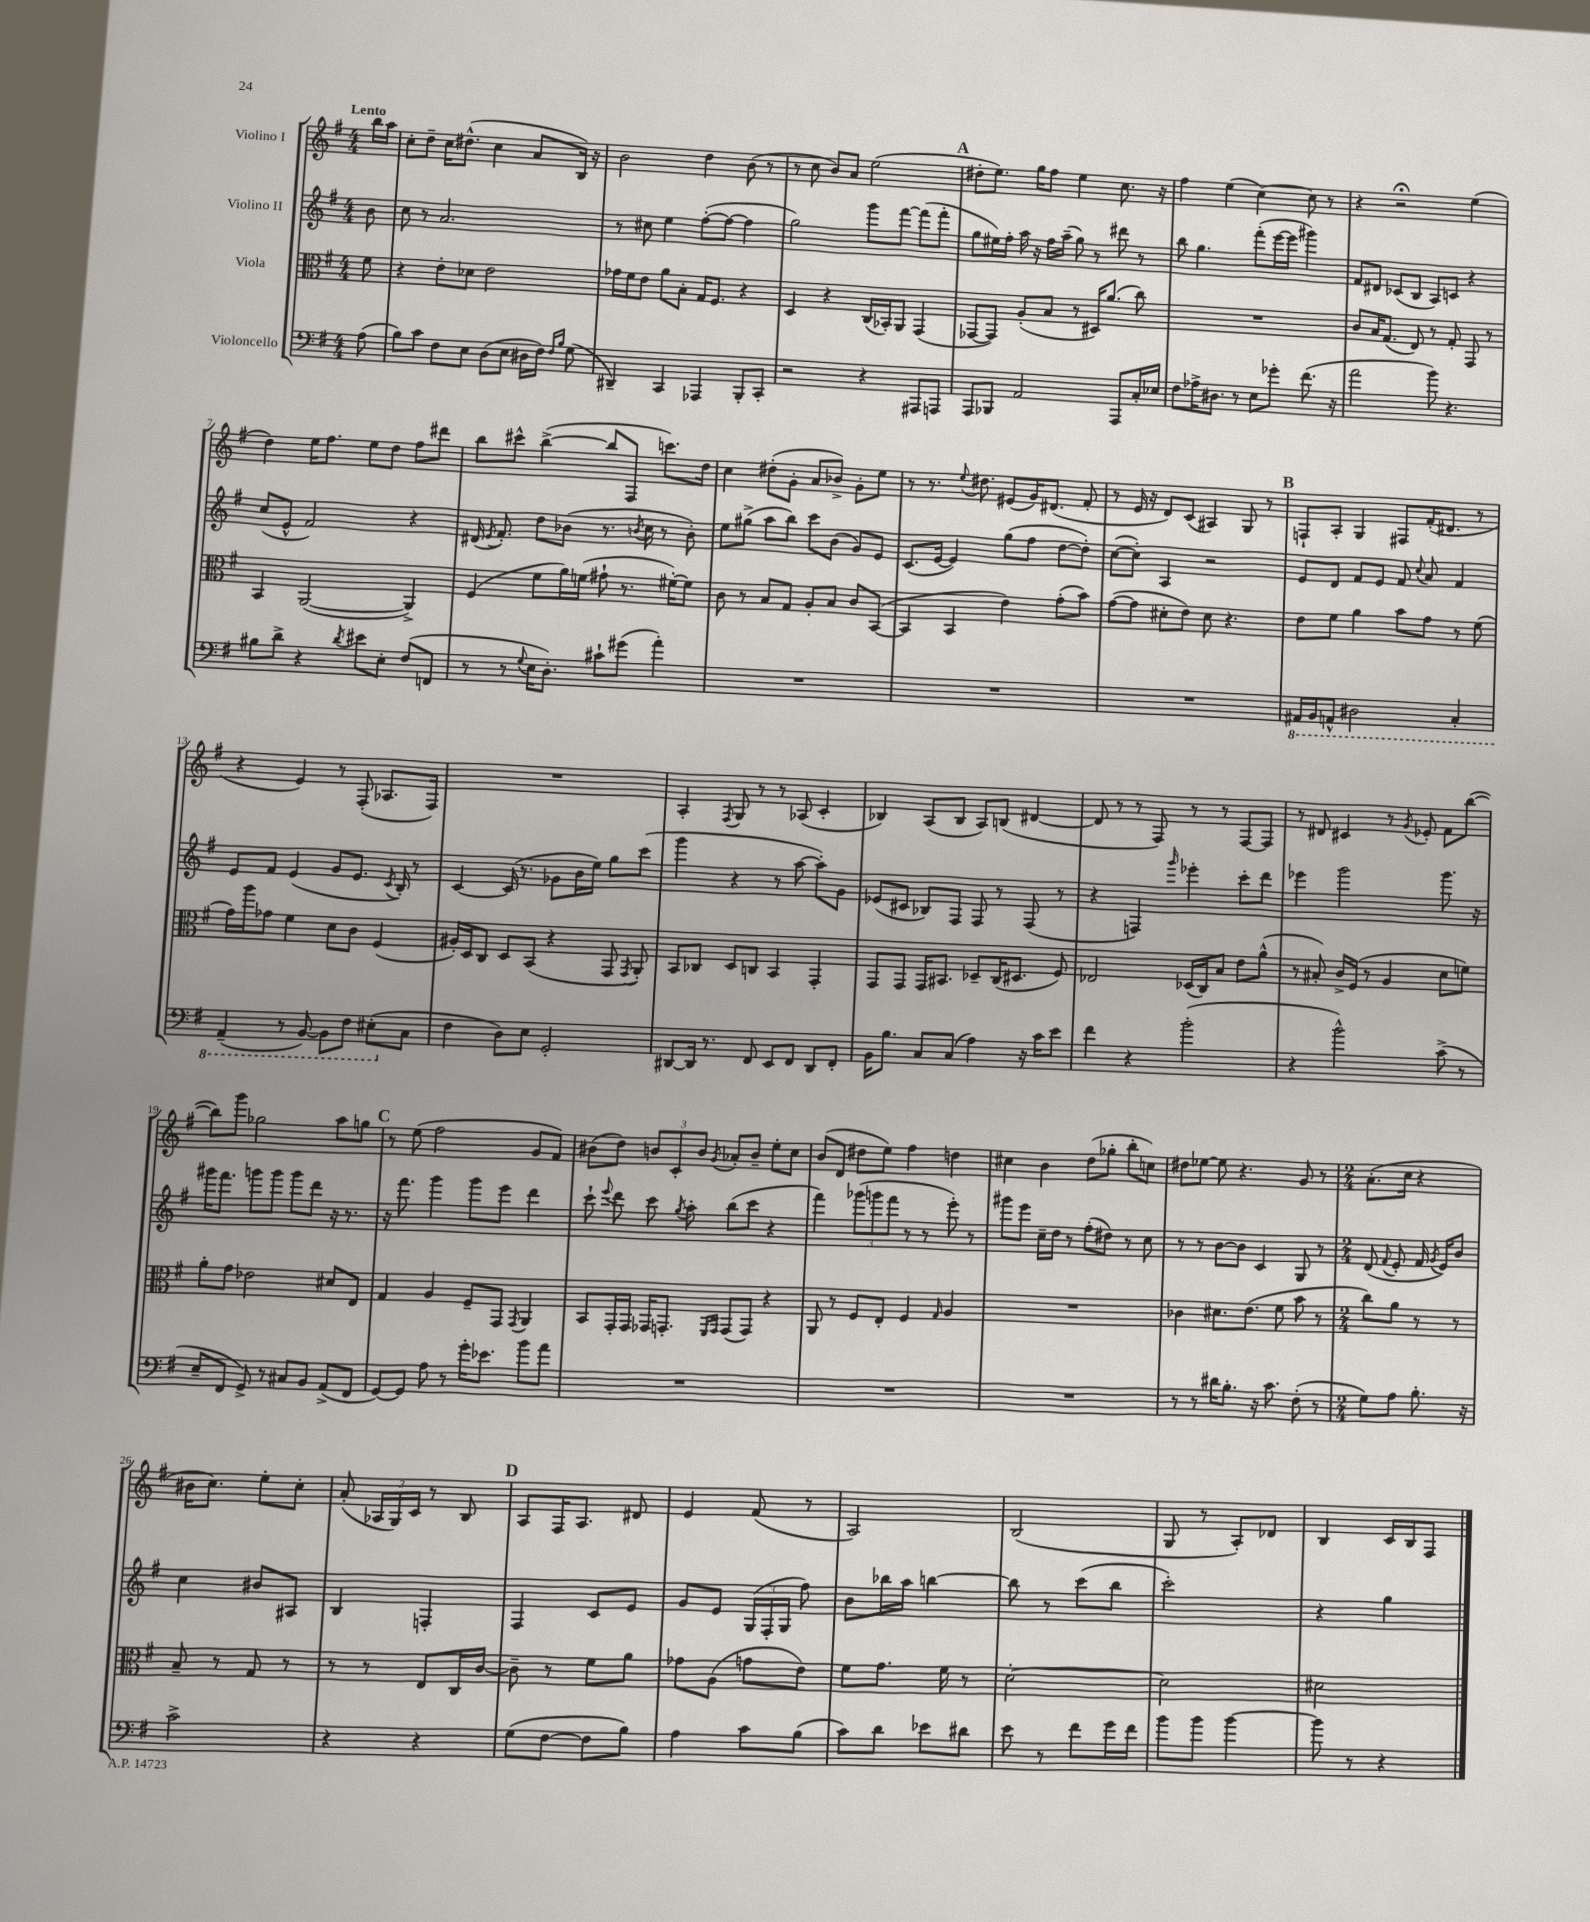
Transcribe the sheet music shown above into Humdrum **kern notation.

**kern	**kern	**kern	**kern
*staff4	*staff3	*staff2	*staff1
*clefF4	*clefC3	*clefG2	*clefG2
*k[f#]	*k[f#]	*k[f#]	*k[f#]
*M4/4	*M4/4	*M4/4	*M4/4
(8A\	8f#\	8b\	16bb\LL
.	.	.	16aa\JJ
=	=	=	=
8B\L)	4r	8cc\	8cc'\L
8c\J	.	8r	8dd~\J
8F#\L	8e'\L	2.a/	16cc\LK
.	.	.	(8.dd#^^\J
8E\J	8d-\J	.	.
(8D\L	2e\	.	4cc\
8E\J	.	.	.
16D#\LL	.	.	8a/L
16F#\JJ)	.	.	.
16qqF#/LL	.	.	.
16qqB/JJ	.	.	.
(8G\	.	.	16B/Jk)
.	.	.	16r
=	=	=	=
4DD#~/)	16g-\LL	8r	2b\
.	16f#\J	.	.
.	8e\J	8cc#\	.
4CC/	8a\L	4ee\	.
.	8B'\J	.	.
4AAA-/	16G/LK	([8ff#'\L	4dd\
.	8.F#/J	.	.
.	.	8ff#\_J	.
8BBB'/L	4r	4ff#\]	(8b\
8CC'/J	.	.	8r
=	=	=	=
2r	4D/	2gg\)	8r
.	.	.	8cc\
.	4r	.	8b/L)
.	.	.	8a/J
4r	(16C/LL	8ggg\L	(2ee\
.	16BB-'/J)	.	.
.	8AA/J	[8fff#\J	.
8AAA#/L	(4GG/	(8fff#\]L	.
8AAA/J	.	8fff#'\J	.
=	=	=	=
8AAA/L	[8GG-/L	8gg\L	8dd#'\L
8BBB-/J	8GG-/]J)	16ee#\L)	8.ee\J)
.	.	16ff#'\JJ	.
2AA/	(8A'/L	16aa\	.
.	.	16r	16gg\LK
.	8B/J	16ff#\LL	8ff#\J
.	.	(16aa~\JJ	.
.	8r	8gg\)	4ee\
.	16D#/LK)	8r	.
.	(8.a/J	.	.
8AAA/L	.	8ddd#\	8.cc\
16C'/L	8cc\)	8r	.
16E-/JJ	.	.	16r
=	=	=	=
8F#\L	1r	8bb\	4ff#\
16A-^\K	.	4.gg\	.
8.D#\J	.	.	.
.	.	.	(4ee\
8r	.	.	.
8E\L	.	(8fff#'\L	[4cc\)
8g-'\J	.	[16eee\L	.
.	.	16eee\]JJ	.
(8.f#\	.	4ggg#\)	8cc\]
.	.	.	8r
16r	.	.	.
=	=	=	=
2a\	8c/L	8f#/L	4r
.	16B/K	8d#/J	.
.	(8.G/J	.	.
.	.	(8c-/L	2r;
.	8E/)	8B/J	.
8b\)	8r	8A/L)	.
4.r	8G'/	8c/J	.
.	8GG/	4r	(4ee\
.	8r	.	.
=	=	=	=
8B#\L	4BB/	(8cc/L	4dd\)
8d^\J	.	8e^^/J	.
4r	([2AA/	2f#/)	16ee\LK
.	.	.	8.ff#\J
8qd/	.	.	.
8e#\L	.	.	8ee\L
8E'\J	.	.	8dd\J
(8F#/L	4AA^/])	4r	8ff#\L
8FF/J	.	.	8ddd#\J
=	=	=	=
8r	(4F#/	(16d#/	8bb\L
.	.	8qe/	.
.	.	8.f#'/)	.
8r	.	.	8ccc#^^\J
8qqG/	.	.	.
16E\LK	8f#\L	8dd\L	([4bb^\
8.D'\J)	.	.	.
.	16a\L)	(8b-\J	.
.	(16f\JJ	.	.
8c#`\L	8g#`\	8.r	8bb/]L
(8g#\J	8.r	.	8F#/J
.	.	8qb/	.
.	.	16cc\	.
4a'\)	.	8r	8.ccc\L)
.	[16f#'\LK)	.	.
.	8f#\]J	8b'\)	.
.	.	.	16dd\Jk
=	=	=	=
1r	8c\	8ee\L	4cc\
.	8r	(8gg#^\J	.
.	8B/L	8aa\L	(8dd#'\L
.	8G/J	8bb\J)	8g'\J
.	8A'/L	8ccc\L	8a/L
.	8B/J	(8b\J	8b-^/J)
.	8c/L	8g/L)	8g'\L
.	([8BB/J	8e/J	8ee\J
=	=	=	=
1r	4BB/]	(8.c/L	8r
.	.	.	8.r
.	.	[16e/Jk	.
.	4BB/	4e/])	.
.	.	.	8qqee/
.	.	.	8.dd#\
.	4e\)	(8gg\L	(8e#/L
.	.	8ff#\J	16g/K)
.	.	.	(8.d#/J
.	(8g'\L	[8dd\L	.
.	8b\J)	8dd'\]J)	8f#'/
=	=	=	=
1r	([8g\L	([8cc\L	8r
.	8g\]J	8cc'\]J)	16e/
.	.	.	16r
.	8d#'\L	4A/	8d/L)
.	8e\J)	.	(8c/J
.	8d#\	2r	4A#/)
.	4.r	.	.
.	.	.	8G/
.	.	.	8r
=	=	=	=
16AAA#/LL	8e\L	8e/L	8F`/L
16BBB/J	.	.	.
8AAA^^/J	8f#\J	8d/J	8A'/J
2DD#\	4a\	8f#/L	4G/
.	.	8e/J	.
.	8b\L	8f#/	8F#/L
.	.	8qqcc/	.
.	8g\J	8a/	(16f#'/K
.	.	.	8.d#/J
4CC'/	8r	4f#/	.
.	(8f#\	.	8r
=	=	=	=
(4AAA~/	16g\LL)	8e/L	4r
.	16aa\J	.	.
.	8g-\J	8f#/J	.
8r	4f#\	(4e/	4e/)
[8BBB/)	.	.	.
8BBB\]L	8d\L	8g/L	8r
8FF#\J	8c\J	8.e/J	(8F#'/
(8EE#'\L	(4F#/	.	8.A-/L
.	.	8qc/	.
.	.	16B'/)	.
8C\J	.	8r	.
.	.	.	16F#/Jk)
=	=	=	=
4F#\	16A#'/LL)	[4c/	1r
.	16D/J	.	.
.	8C/J	.	.
8D\L)	8D/L	(16c/]	.
.	.	8.r	.
8E\J	(8BB/J	.	.
2GG'/	4r	8g-\L	.
.	.	16b\L	.
.	.	16ee\JJ)	.
.	8GG/	8gg\L	.
.	8qGG/	.	.
.	8AA'/)	(8ccc\J	.
=	=	=	=
[8DD#/L	8BB/L	4ggg\	4A'/
16DD#/]Jk	8C-/J	.	.
8.r	.	.	.
.	.	.	8qF#/
.	8D/L	4r	8G/
8FF#/	8C/J	.	8r
8EE/L	4BB/	8r	8r
8FF#/J	.	[8aa\	(8A-/
8DD#/L	4GG'/	8aa'\]L)	4c'/
8FF#'/J	.	8g\J	.
=	=	=	=
16BB\LK	8GG/L	(8e-/L	4B-/)
8.B\J	.	.	.
.	8GG/J	8c#/J	.
8C/L	16GG/LK	8B-/L)	(8A/L
.	8.BB#/J	.	.
(8C/J	.	8F#/J	8B-/J
4A\)	8D-~/L	8F#/	8A/L)
.	(16C/K	8r	(8B/J
.	8.D#/J	.	.
16r	.	(8F#/	[4d#/
16c\LK	.	.	.
8e\J	8F#/)	8r	.
=	=	=	=
4f#\	2E-/	4r	8d#/]
.	.	.	8r
4r	.	4F/)	8r
.	.	.	8F#/)
.	.	16qqggg/	.
(2b'\	(16D-/LL	4eee-'\	8r
.	16C/J)	.	.
.	8B/J	.	8r
.	8e\L	8ccc'\L	[8F#/L
.	(8a^^\J	8ddd\J	8F#/]J
=	=	=	=
4r	8r	4eee-\	8r
.	8B#'/)	.	8d#/
2b^^\)	16c^/LL	2ggg\	4c#/
.	(16F#/JJ	.	.
.	8r	.	.
.	4A/	.	8r
.	.	.	8qg/
.	.	.	8e-'/
(8c^\	8d\L	8.ggg\	8f#\L
8r	8f\J)	.	([8bb\J
.	.	16r	.
=	=	=	=
8E~/L	8a'\L	16ggg#\LK	8bb\]L)
.	.	8.fff#\J	.
8FF#/J	8g\J	.	8ggg\J
8GG^/)	2e-\	8ggg\L	2gg-\
8r	.	8ggg\J	.
8C#/L	.	8ggg\L	.
8BB/J	.	8ddd\J	.
(8AA^/L	8d#/L	16r	8aa\L
.	.	8.r	.
8FF#/J	8E/J	.	8gg\J
=	=	=	=
[8GG/L)	4G/	16r	8r
.	.	8.fff#\	.
8GG/]J	.	.	(8ee\
8A\	4A/	4ggg\	2ff#\
8r	.	.	.
16g'\LK	8F#~/L	8ggg\L	.
8.e-\J	.	.	.
.	8GG/J	8eee\J	.
.	8qGG/	.	.
8b\L	4AA/	4ddd\	8g/L
8a\J	.	.	8f#/J)
=	=	=	=
1r	8BB/L	8ccc`\	(8b#\L
.	.	8qqeee/	.
.	16GG'/L	8ddd\	8dd\J)
.	16GG/JJ	.	.
.	16GG-/LK	8ccc\	12b/L
.	8.GG'/J	.	.
.	.	.	12c'/
.	.	8qgg/	.
.	.	8aa'\	.
.	.	.	12b/J
.	16qqFF#/LL	.	.
.	16qqGG/JJ	.	8qg/
.	(8GG/L	(8bb\L	8a-'/L
.	8GG/J)	8ccc\J	8b~/J
.	4r	4r	8ee'\L
.	.	.	8cc\J
=	=	=	=
1r	8AA/	4fff#\)	(8b/L
.	8r	.	8d/J
.	8F#/L	(12ggg-\L	8dd#\L
.	.	12ggg\	.
.	8E'/J	.	8ee\J)
.	.	12fff#\J	.
.	4F#/	8r	4ff#\
.	.	8r	.
.	16qqG/	.	.
.	4A/	8eee'\)	4dd\
.	.	8r	.
=	=	=	=
1r	1r	8ggg#\L	4cc#\
.	.	8eee\J	.
.	.	16cc~\LL	4b\
.	.	16dd\JJ	.
.	.	8r	.
.	.	(8ff#'\L	(8dd\L
.	.	8dd#\J)	8gg-'\J
.	.	8r	8bb'\L
.	.	8cc\	8cc\J)
=	=	=	=
8r	4c-\	8r	8dd#\L
8r	.	8r	[8ee-\J
16d#\LK	8.d#\L	[8b\L	8ee-\]
8.B'\J	.	.	.
.	.	8b\]J	4.r
.	(8.e\J	.	.
16r	.	4c/	.
8.c\	.	.	.
.	8f#\	.	.
(8F#'\	8b\	8G/	8g/
8r	8r	8r	8r
=	=	=	=
*M2/4	*M2/4	*M2/4	*M2/4
8G\L)	8cc\L)	(8d/	(8.a'\L
.	.	8qqf#/	.
8A\J	8a\J	8e'/	.
.	.	.	16cc\Jk
8.B'\	8r	16f#/	4r
.	.	8qg/	.
.	.	16e/LK)	.
.	8r	8b/J	.
16r	.	.	.
=	=	=	=
2c^\	8B~/	4cc\	16b#\LK
.	.	.	8.cc\J)
.	8r	.	.
.	8G/	8b#/L	8ee'\L
.	8r	8A#/J	8cc'\J
=	=	=	=
4r	8r	4B/	(8a'/
.	8r	.	24A-/LL
.	.	.	24G/)
.	.	.	24c/JJ
4r	8E/L	4F'/	8r
.	16C/L	.	8B/
.	[16c/JJ	.	.
=	=	=	=
(8G\L	8c~\]	4F#/	8A/L
[8F#\J	8r	.	16F#/K
.	.	.	8.A/J
8F#\]L	8f#\L	8c/L	.
8B\J)	8a\J	8e/J	8d#/
=	=	=	=
4A\	8g-\L	8g/L	4e/
.	(8A\J	8e/J	.
8c\L	8g\L	(24G/LL	(8f#/
.	.	24F#'/	.
.	.	24G/JJ	.
(8B\J	8e\J)	8ff#\)	8r
=	=	=	=
8c\L)	8f#\L	8b\L	2A/)
8d\J	8.g\J	16bb-\L	.
.	.	16aa\JJ	.
8e-\L	.	[4bb\	.
.	16f#\	.	.
8d#\J	8r	.	.
=	=	=	=
8e\	[2d'\	8bb\]	(2B/
8r	.	8r	.
8f#\L	.	(8ccc\L	.
16g\L	.	8bb\J	.
16f#\JJ	.	.	.
=	=	=	=
8b\L	2d\]	2ccc'\)	8G/
8b\J	.	.	8r
[4b\	.	.	8A'/L)
.	.	.	8d-/J
=	=	=	=
8b\]	2d#\	4r	4B/
8r	.	.	.
4r	.	4gg\	16c/LL
.	.	.	16B/J
.	.	.	8F#/J
==	==	==	==
*-	*-	*-	*-
